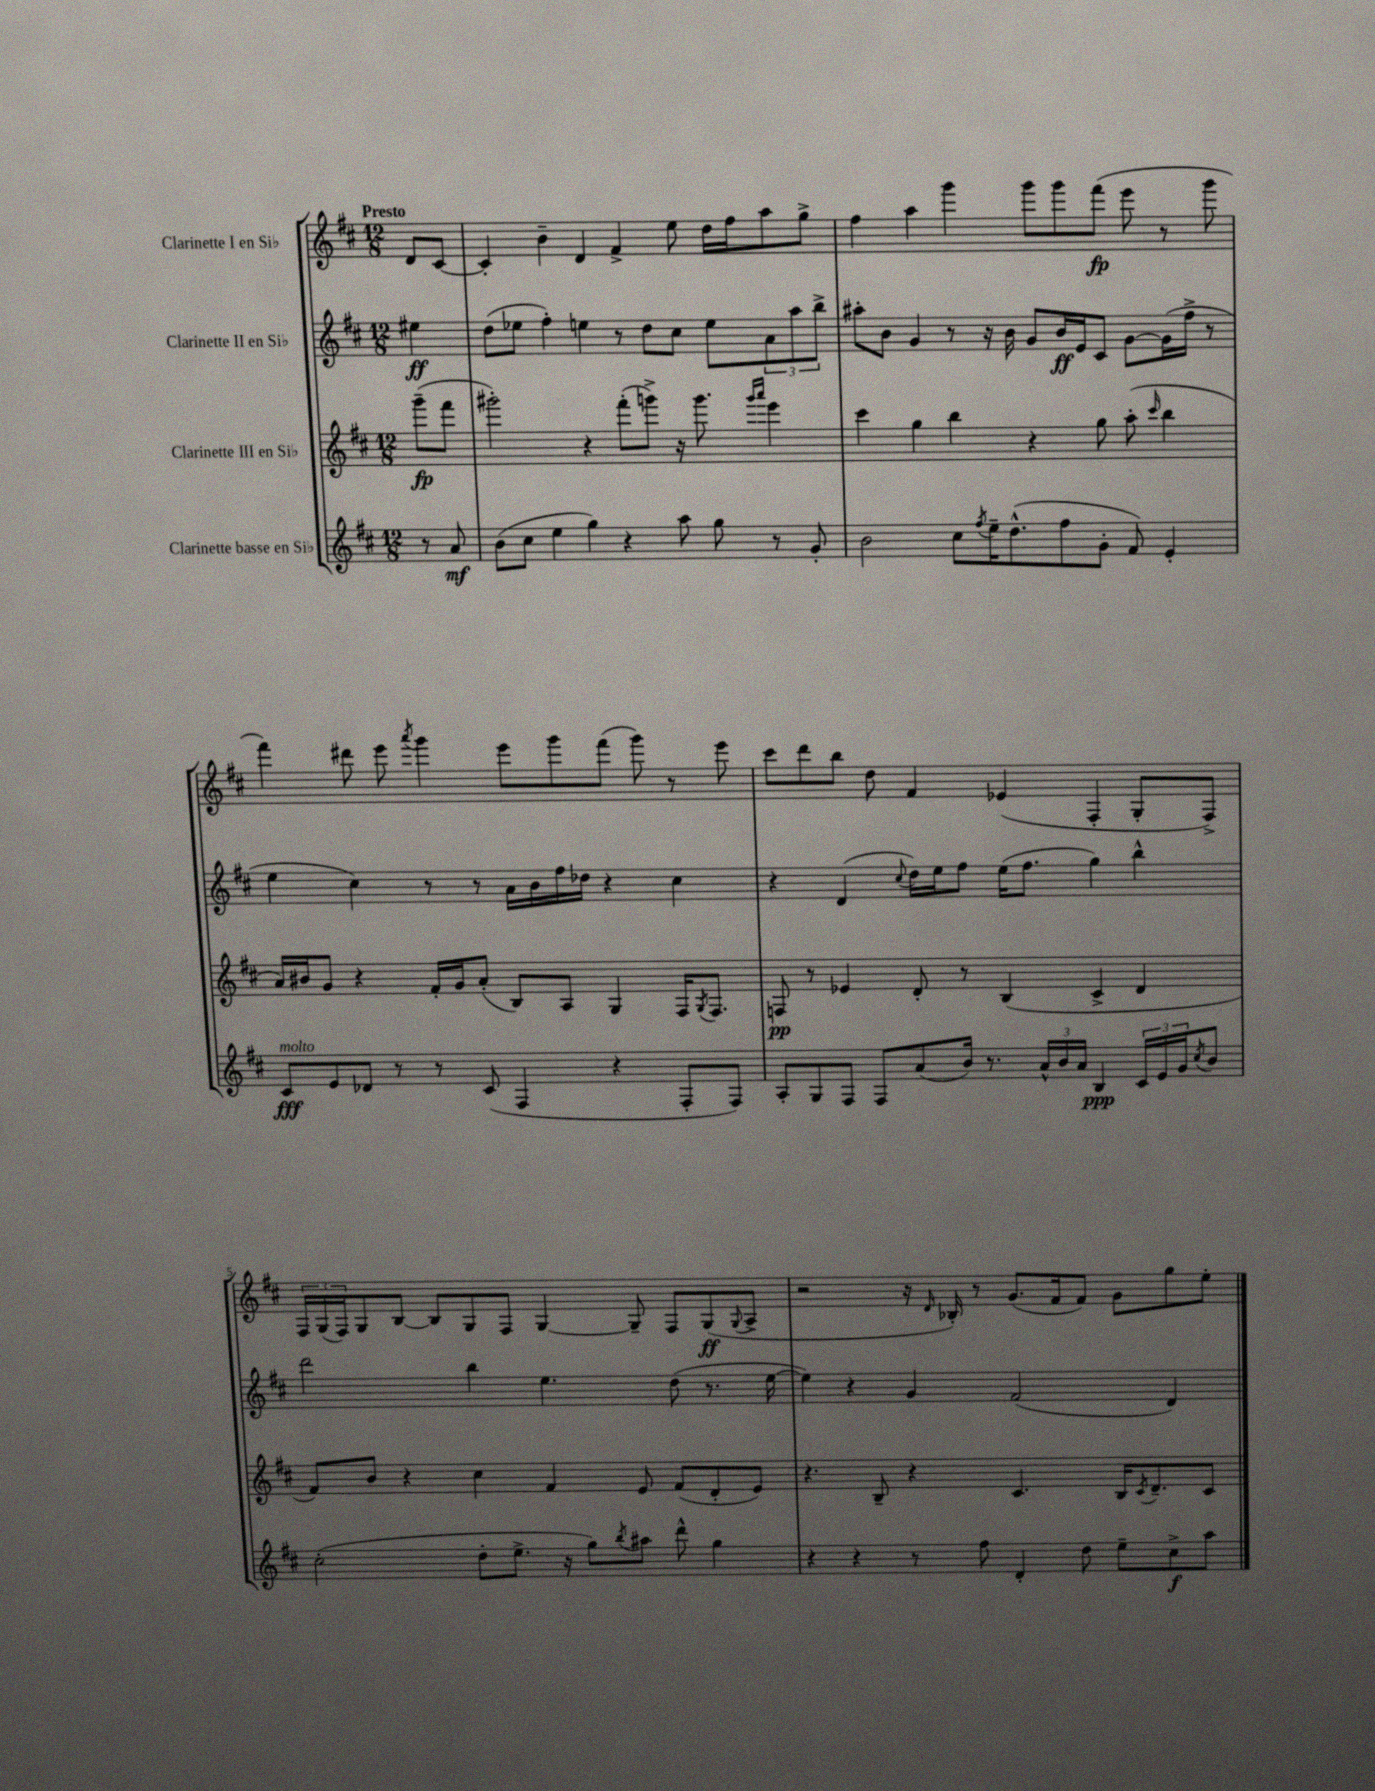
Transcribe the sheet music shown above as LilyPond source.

<<
\new StaffGroup <<
\new Staff = "s0" \with { instrumentName = "Clarinette I en Sib" } {
    \clef treble \key d \major \numericTimeSignature \time 12/8 \partial 4 \tempo "Presto"
    d'8 cis'8~ |
    cis'4-. b'4-- d'4 fis'4-> e''8 d''16 fis''16 a''8 g''8-> |
    fis''4 a''4 g'''4 g'''8 g'''8 fis'''8\fp( e'''8 r8 g'''8 |
    fis'''4) dis'''8 e'''8 \acciaccatura { a'''8 } g'''4 e'''8 g'''8 fis'''8( g'''8) r8 e'''8 |
    cis'''8 d'''8 b''8 d''8 fis'4 ees'4( fis4-. g8-. fis8->) |
    \tuplet 3/2 { fis16 g16( fis16) } g8 b8~ b8 g8 fis8 g4~ g8-- fis8 g8\ff( \appoggiatura { g8 } a8-> |
    r2 r16 \grace { d'16 } bes16-.) r8 g'8.( fis'16 fis'8) g'8 g''8 e''8-. \bar "|." |
}
\new Staff = "s1" \with { instrumentName = "Clarinette II en Sib" } {
    \clef treble \key d \major \numericTimeSignature \time 12/8 \partial 4
    eis''4\ff |
    d''8( ees''8 fis''4-.) e''4 r8 d''8 cis''8 e''8 \tuplet 3/2 { a'8 a''8 b''8-> } |
    ais''8-. b'8 g'4 r8 r16 b'16 g'8 b'16\ff e'16 cis'8 g'8~ g'16( fis''16-> r8 |
    e''4 cis''4) r8 r8 a'16 b'16 fis''16 des''16 r4 cis''4 |
    r4 d'4( \appoggiatura { cis''8 } d''16) e''16 fis''8 e''16( fis''8. g''4) b''4-^ |
    d'''2 b''4 e''4. d''8( r8. e''16~ |
    e''4) r4 g'4 fis'2( d'4) \bar "|." |
}
\new Staff = "s2" \with { instrumentName = "Clarinette III en Sib" } {
    \clef treble \key d \major \numericTimeSignature \time 12/8 \partial 4
    g'''8--\fp( fis'''8 |
    gis'''2-.) r4 fis'''8-.( g'''8->) r16 g'''8. \grace { g'''16 a'''16 } e'''4 |
    cis'''4 g''4 b''4 r4 g''8 a''8-.( \grace { cis'''16 } b''4 |
    a'16) bis'16 g'8 r4 fis'16-. g'16 a'8-.( b8) a8 g4 fis16 \acciaccatura { g8 } fis8. |
    f8\pp r8 ees'4 d'8-. r8 b4( cis'4-> d'4 |
    fis'8) b'8 r4 cis''4 fis'4 e'8 fis'8( d'8-. e'8) |
    r4. b8-- r4 cis'4. b16 \acciaccatura { cis'8 } d'8.-- cis'8 \bar "|." |
}
\new Staff = "s3" \with { instrumentName = "Clarinette basse en Sib" } {
    \clef treble \key d \major \numericTimeSignature \time 12/8 \partial 4
    r8 a'8\mf |
    b'8( cis''8 e''4 g''4) r4 a''8 g''8 r8 g'8-. |
    b'2 cis''8 \acciaccatura { fis''8 } e''16-- d''8.-^( fis''8 g'8-. fis'8) e'4-. |
    cis'8\fff^\markup { \italic "molto" } e'8 des'8 r8 r8 cis'8( fis4 r4 fis8-. fis8) |
    a8-. g8 fis8 fis8 a'8( b'16) r8. \tuplet 3/2 { a'16-^ b'16 a'16 } b4\ppp \tuplet 3/2 { cis'16 e'16 g'16 } \acciaccatura { cis''8 } b'8 |
    cis''2-.( d''8-. e''8.-> r16 g''8) \acciaccatura { b''8 } ais''8 d'''8-^ g''4 |
    r4 r4 r8 fis''8 d'4-. d''8 e''8-- cis''8->\f a''8 \bar "|." |
}
>>
>>
\layout { \context { \Score \override BarNumber.break-visibility = ##(#f #t #t) barNumberVisibility = #(every-nth-bar-number-visible 5) } }
